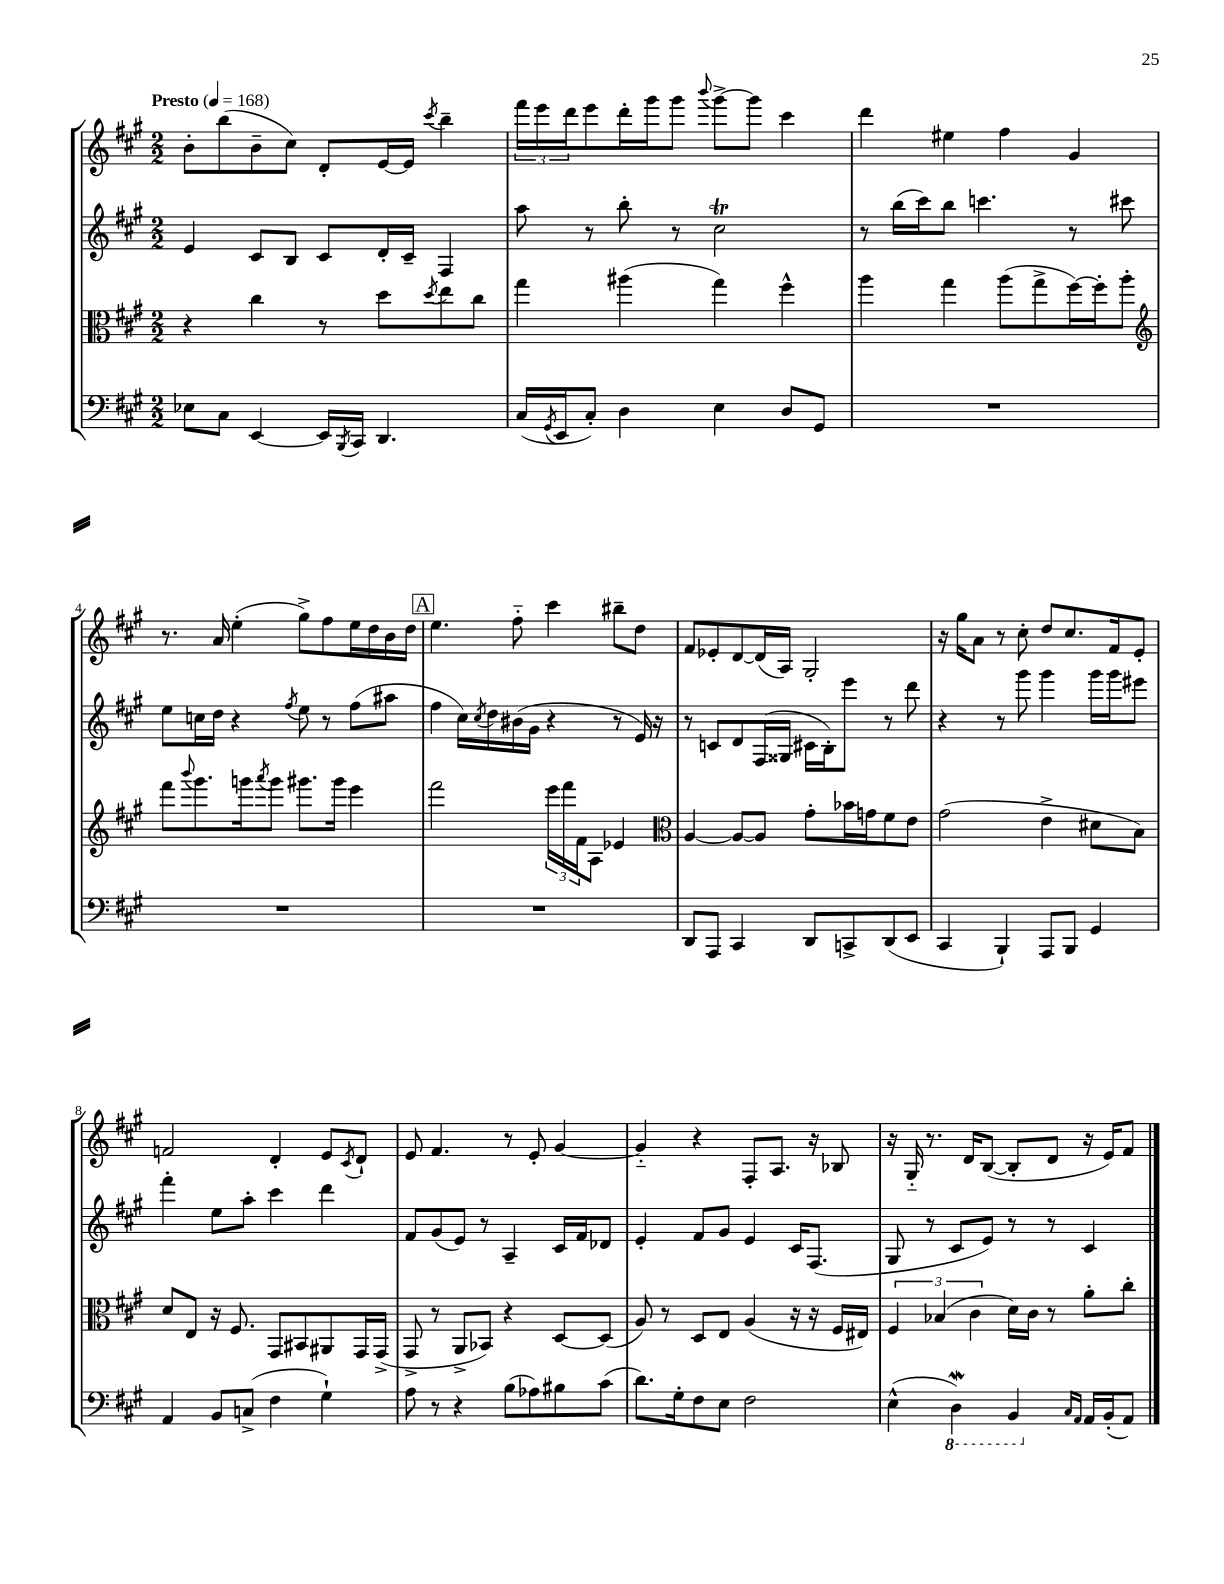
<<
\new StaffGroup <<
\new Staff = "s0" {
    \clef treble \key a \major \numericTimeSignature \time 2/2 \tempo "Presto" 4 = 168
    b'8-. b''8( b'8-- cis''8) d'8-. e'16~ e'16 \acciaccatura { cis'''8 } b''4-- |
    \tuplet 3/2 { fis'''16 e'''16 d'''16 } e'''8 d'''16-. gis'''16 gis'''8 \appoggiatura { b'''8 } gis'''8~-> gis'''8 cis'''4 |
    d'''4 eis''4 fis''4 gis'4 |
    r8. a'16 e''4-.( gis''8->) fis''8 e''16 d''16 b'16 d''16 |
    \mark \markup { \box "A" } e''4. fis''8-_ cis'''4 bis''8-- d''8 |
    fis'8 ees'8-. d'8~ d'16( a16) gis2-. |
    r16 gis''16 a'8 r8 cis''8-. d''8 cis''8. fis'16 e'8-. |
    f'2 d'4-. e'8 \acciaccatura { cis'8 } d'8-! |
    e'8 fis'4. r8 e'8-. gis'4~ |
    gis'4-_ r4 fis8-. a8. r16 bes8 |
    r16 gis16-_ r8. d'16 b8~( b8-. d'8 r16 e'16) fis'8 \bar "|." |
}
\new Staff = "s1" {
    \clef treble \key a \major \numericTimeSignature \time 2/2
    e'4 cis'8 b8 cis'8 d'16-. cis'16-- fis4 |
    a''8 r8 b''8-. r8 cis''2\trill |
    r8 b''16( cis'''16) b''8 c'''4. r8 cis'''8 |
    e''8 c''16 d''16 r4 \acciaccatura { fis''8 } e''8 r8 fis''8( ais''8 |
    \mark \markup { \box "A" } fis''4 cis''16) \acciaccatura { cis''8 } d''16 bis'16( gis'16 r4 r8 e'16) r16 |
    r8 c'8 d'8 fis16( gisis16 cis'16 b16-.) e'''8 r8 d'''8 |
    r4 r8 gis'''8 gis'''4 gis'''16 gis'''16 eis'''8 |
    fis'''4-. e''8 a''8-. cis'''4 d'''4 |
    fis'8 gis'8( e'8) r8 a4-- cis'16 fis'16 des'8 |
    e'4-. fis'8 gis'8 e'4 cis'16 fis8.( |
    gis8 r8 cis'8 e'8) r8 r8 cis'4 \bar "|." |
}
\new Staff = "s2" {
    \clef alto \key a \major \numericTimeSignature \time 2/2
    r4 cis''4 r8 d''8 \acciaccatura { d''8 } e''8 cis''8 |
    gis''4 ais''4( gis''4) fis''4-^ |
    a''4 gis''4 a''8( gis''8-> fis''16~) fis''16-. a''8-. |
    \clef treble fis'''8 \appoggiatura { b'''8 } gis'''8. g'''16 \acciaccatura { a'''8 } g'''8 gis'''8. gis'''16 e'''4 |
    \mark \markup { \box "A" } fis'''2 \tuplet 3/2 { e'''16 fis'''16 fis'16 } a8 ees'4 |
    \clef alto a4~ a8~ a8 gis'8-. bes'16 g'16 fis'8 e'8 |
    gis'2( e'4-> dis'8 b8) |
    d'8 e8 r16 fis8. gis,8 bis,8 ais,8 gis,16 gis,16->( |
    gis,8-> r8 a,8-> bes,8) r4 d8~ d8( |
    a8) r8 d8 e8 a4( r16 r16 fis16 eis16) |
    \tuplet 3/2 { fis4 bes4( cis'4 } d'16) cis'16 r8 a'8-. cis''8-. \bar "|." |
}
\new Staff = "s3" {
    \clef bass \key a \major \numericTimeSignature \time 2/2
    ees8 cis8 e,4~ e,16 \acciaccatura { b,,8 } cis,16 d,4. |
    cis16( \acciaccatura { gis,8 } e,16 cis8-.) d4 e4 d8 gis,8 |
    R1 |
    R1 |
    \mark \markup { \box "A" } R1 |
    d,8 a,,8 cis,4 d,8 c,8-> d,8( e,8 |
    cis,4 b,,4-!) a,,8 b,,8 gis,4 |
    a,4 b,8 c8->( fis4 gis4-!) |
    a8 r8 r4 b8( aes8) bis8 cis'8( |
    d'8.) gis16-. fis8 e8 fis2 |
    e4-^( \ottava #-1 d,4\mordent) b,,4 \ottava #0 \grace { cis16 a,16 } a,16 b,16-.( a,8) \bar "|." |
}
>>
>>
